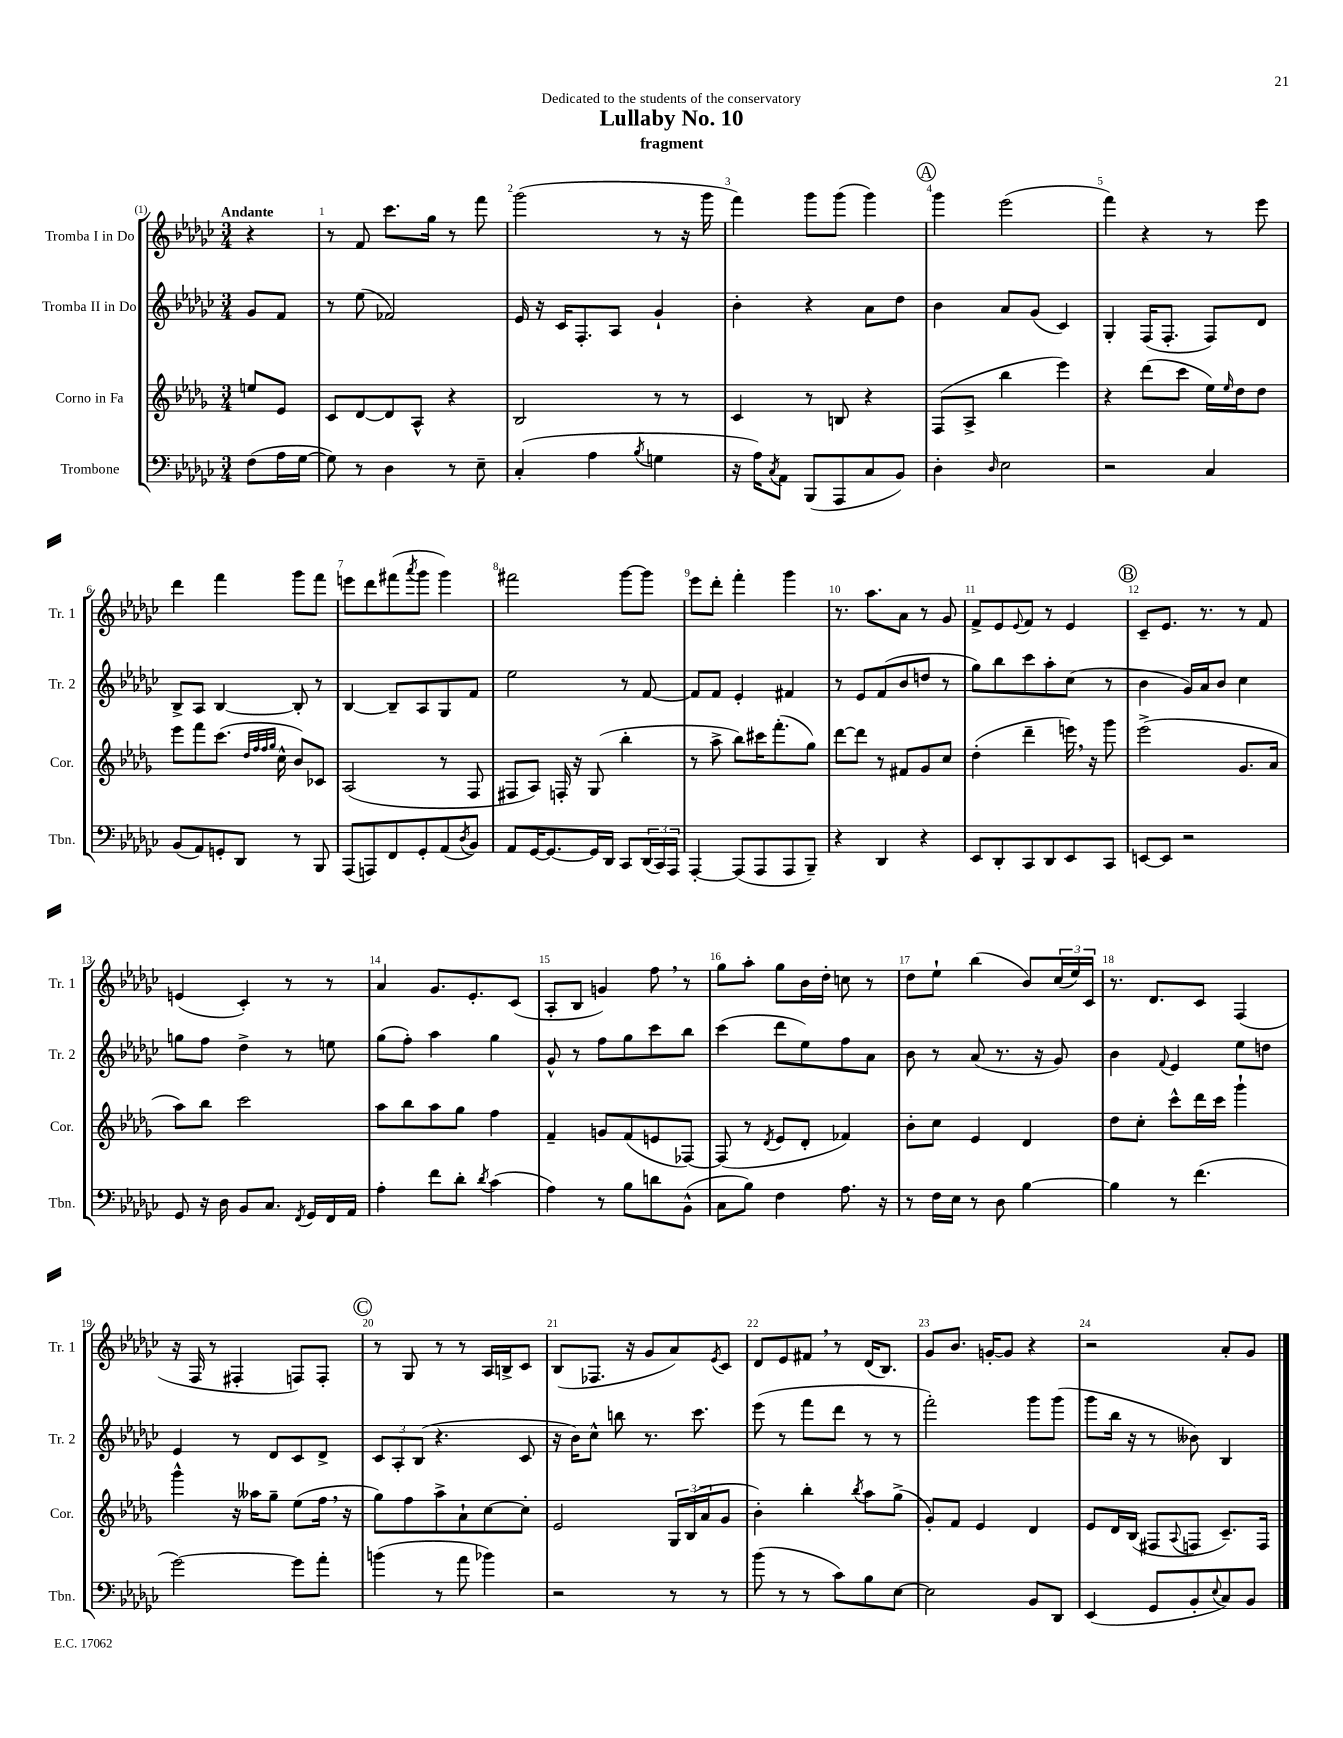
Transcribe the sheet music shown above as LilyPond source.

\header { title = "Lullaby No. 10" subtitle = "fragment" dedication = "Dedicated to the students of the conservatory" }
<<
\new StaffGroup <<
\new Staff = "s0" \with { instrumentName = "Tromba I in Do" shortInstrumentName = "Tr. 1" } {
    \clef treble \key ges \major \numericTimeSignature \time 3/4 \partial 4 \tempo "Andante"
    r4 |
    r8 f'8 ces'''8. ges''16 r8 f'''8 |
    ges'''2( r8 r16 ges'''16 |
    f'''4) ges'''8 ges'''8( ges'''4) |
    \mark \markup { \circle "A" } ges'''4 ees'''2( |
    f'''4) r4 r8 ees'''8 |
    des'''4 f'''4 ges'''8 f'''8 |
    e'''8 des'''8 fis'''8( \acciaccatura { aes'''8 } ges'''8 ges'''4) |
    fis'''2 ges'''8~ ges'''8 |
    ees'''8 des'''8-. f'''4-. ges'''4 |
    r8. aes''8. aes'8 r8 ges'8 |
    f'8-> ees'8 \appoggiatura { ees'8 } f'8 r8 ees'4 |
    \mark \markup { \circle "B" } ces'8-- ees'8. r8. r8 f'8 |
    e'4( ces'4-.) r8 r8 |
    aes'4 ges'8. ees'8.-. ces'8( |
    aes8-. bes8 g'4) f''8 \breathe r8 |
    ges''8 aes''8-. ges''8 bes'16 des''16-. c''8 r8 |
    des''8 ees''8-! bes''4( bes'8) \tuplet 3/2 { ces''16( ees''16) ces'16 } |
    r8. des'8. ces'8 f4( |
    r16 f16 r8 fis4-. f8) f8-. |
    \mark \markup { \circle "C" } r8 ges8 r8 r8 aes16 b16-> ces'8 |
    bes8( fes8. r16 ges'8 aes'8) \acciaccatura { ees'8 } ces'8 |
    des'8 ees'8 fis'8 \breathe r8 des'16( bes8.) |
    ges'8 bes'8. g'16~-. g'8 r4 |
    r2 aes'8-. ges'8 \bar "|." |
}
\new Staff = "s1" \with { instrumentName = "Tromba II in Do" shortInstrumentName = "Tr. 2" } {
    \clef treble \key ges \major \numericTimeSignature \time 3/4 \partial 4
    ges'8 f'8 |
    r8 ees''8( fes'2) |
    ees'16 r16 ces'16 f8.-. aes8 ges'4-! |
    bes'4-. r4 aes'8 des''8 |
    \mark \markup { \circle "A" } bes'4 aes'8 ges'8( ces'4) |
    ges4-. f16( f8.-. f8) des'8 |
    bes8-> aes8 bes4~ bes8-. r8 |
    bes4~ bes8-- aes8 ges8 f'8 |
    ees''2 r8 f'8~ |
    f'8 f'8 ees'4-. fis'4 |
    r8 ees'8 f'8( bes'8 d''8 r8 |
    ges''8) bes''8 ces'''8 aes''8-. ces''8( r8 |
    \mark \markup { \circle "B" } bes'4 ges'16) aes'16 bes'8 ces''4 |
    g''8 f''8 des''4-> r8 e''8 |
    ges''8( f''8-.) aes''4 ges''4 |
    ges'8-^ r8 f''8 ges''8 ces'''8 bes''8 |
    ces'''4( des'''8 ees''8) f''8 aes'8 |
    bes'8 r8 aes'8( r8. r16 ges'8) |
    bes'4 \appoggiatura { f'8 } ees'4 ees''8 d''8 |
    ees'4 r8 des'8 ces'8 des'8-> |
    \mark \markup { \circle "C" } \tuplet 3/2 { ces'8 aes8-. bes8( } r4. ces'8 |
    r16 bes'16) ces''8-^ b''8 r8. ces'''8. |
    ees'''8( r8 f'''8 des'''8 r8 r8 |
    f'''2-.) ges'''8 ges'''8( |
    ges'''8 bes''16 r16 r8 beses'8) bes4 \bar "|." |
}
\new Staff = "s2" \with { instrumentName = "Corno in Fa" shortInstrumentName = "Cor." } {
    \clef treble \key des \major \numericTimeSignature \time 3/4 \partial 4
    e''8 ees'8 |
    c'8 des'8~ des'8 aes8-^ r4 |
    bes2 r8 r8 |
    c'4 r8 b8 r4 |
    \mark \markup { \circle "A" } f8( aes8-> bes''4 ees'''4) |
    r4 des'''8( c'''8 ees''16) \grace { ees''16 } des''16 des''8 |
    ees'''8 f'''8 c'''8.( \grace { des''32 f''32 f''32 ges''32 } c''16-^ bes'8) ces'8 |
    aes2( r8 f8 |
    fis8 aes8) f16-. r16 ges8( bes''4-. |
    r8 aes''8-> bes''8) cis'''16 f'''8.-.( ges''8) |
    des'''8~ des'''8 r8 fis'8 ges'8 c''8 |
    des''4-.( des'''4-- e'''16) \breathe r16 ges'''8 |
    \mark \markup { \circle "B" } ees'''2->( ges'8. aes'16 |
    aes''8) bes''8 c'''2 |
    aes''8 bes''8 aes''8 ges''8 f''4 |
    f'4-- g'8 f'8( e'8 fes8~) |
    fes8( r8 \acciaccatura { des'8 } ees'8 des'8-. fes'4) |
    bes'8-. c''8 ees'4 des'4 |
    des''8 c''8-. c'''8-^ des'''16 c'''16 ges'''4-! |
    ges'''4-^ r16 aeses''16 ges''8-- ees''8( f''16 \breathe r16 |
    \mark \markup { \circle "C" } ges''8) f''8 aes''8-> aes'8-! c''8~ c''8-. |
    ees'2 \tuplet 3/2 { ges16 bes16( aes'16 } ges'8 |
    bes'4-.) bes''4-. \acciaccatura { bes''8 } aes''8 ges''8->( |
    ges'8-.) f'8 ees'4 des'4 |
    ees'8 des'16 bes16( fis8 \appoggiatura { aes8 } f8 c'8.--) f16 \bar "|." |
}
\new Staff = "s3" \with { instrumentName = "Trombone" shortInstrumentName = "Tbn." } {
    \clef bass \key ges \major \numericTimeSignature \time 3/4 \partial 4
    f8( aes16 ges16~ |
    ges8) r8 des4 r8 ees8-- |
    ces4-.( aes4 \acciaccatura { bes8 } g4 |
    r16 aes16) \acciaccatura { ces8 } aes,8 bes,,8( aes,,8 ces8 bes,8) |
    \mark \markup { \circle "A" } des4-. \grace { des16 } ees2 |
    r2 ces4 |
    bes,8( aes,8) g,8-. des,8 r8 bes,,8 |
    aes,,8( a,,8) f,8 ges,8-. aes,8( \acciaccatura { des8 } bes,8) |
    aes,8 ges,16~ ges,8.~ ges,16 des,16 ces,8 \tuplet 3/2 { des,16( ces,16) aes,,16 } |
    aes,,4~-. aes,,8( aes,,8 aes,,8 bes,,8--) |
    r4 des,4 r4 |
    ees,8 des,8-. ces,8 des,8 ees,8 ces,8 |
    \mark \markup { \circle "B" } e,8~ e,8 r2 |
    ges,8 r16 des16 bes,8 ces8. \acciaccatura { f,8 } ges,16 f,16 aes,16 |
    aes4-. f'8 des'8-. \acciaccatura { des'8 } ces'4( |
    aes4) r8 bes8 d'8 bes,8-^( |
    ces8 bes8) f4 aes8. r16 |
    r8 f16 ees16 r8 des8 bes4~ |
    bes4 r8 f'4.( |
    ges'2~) ges'8 aes'8-. |
    \mark \markup { \circle "C" } b'4( r8 aes'8 bes'4) |
    r2 r8 r8 |
    bes'8( r8 r8 ces'8) bes8 ees8~ |
    ees2 bes,8 des,8 |
    ees,4( ges,8 bes,8-. \appoggiatura { ees8 } ces8) bes,8 \bar "|." |
}
>>
>>
\layout { \context { \Score \override BarNumber.break-visibility = ##(#f #t #t) barNumberVisibility = #all-bar-numbers-visible } }
